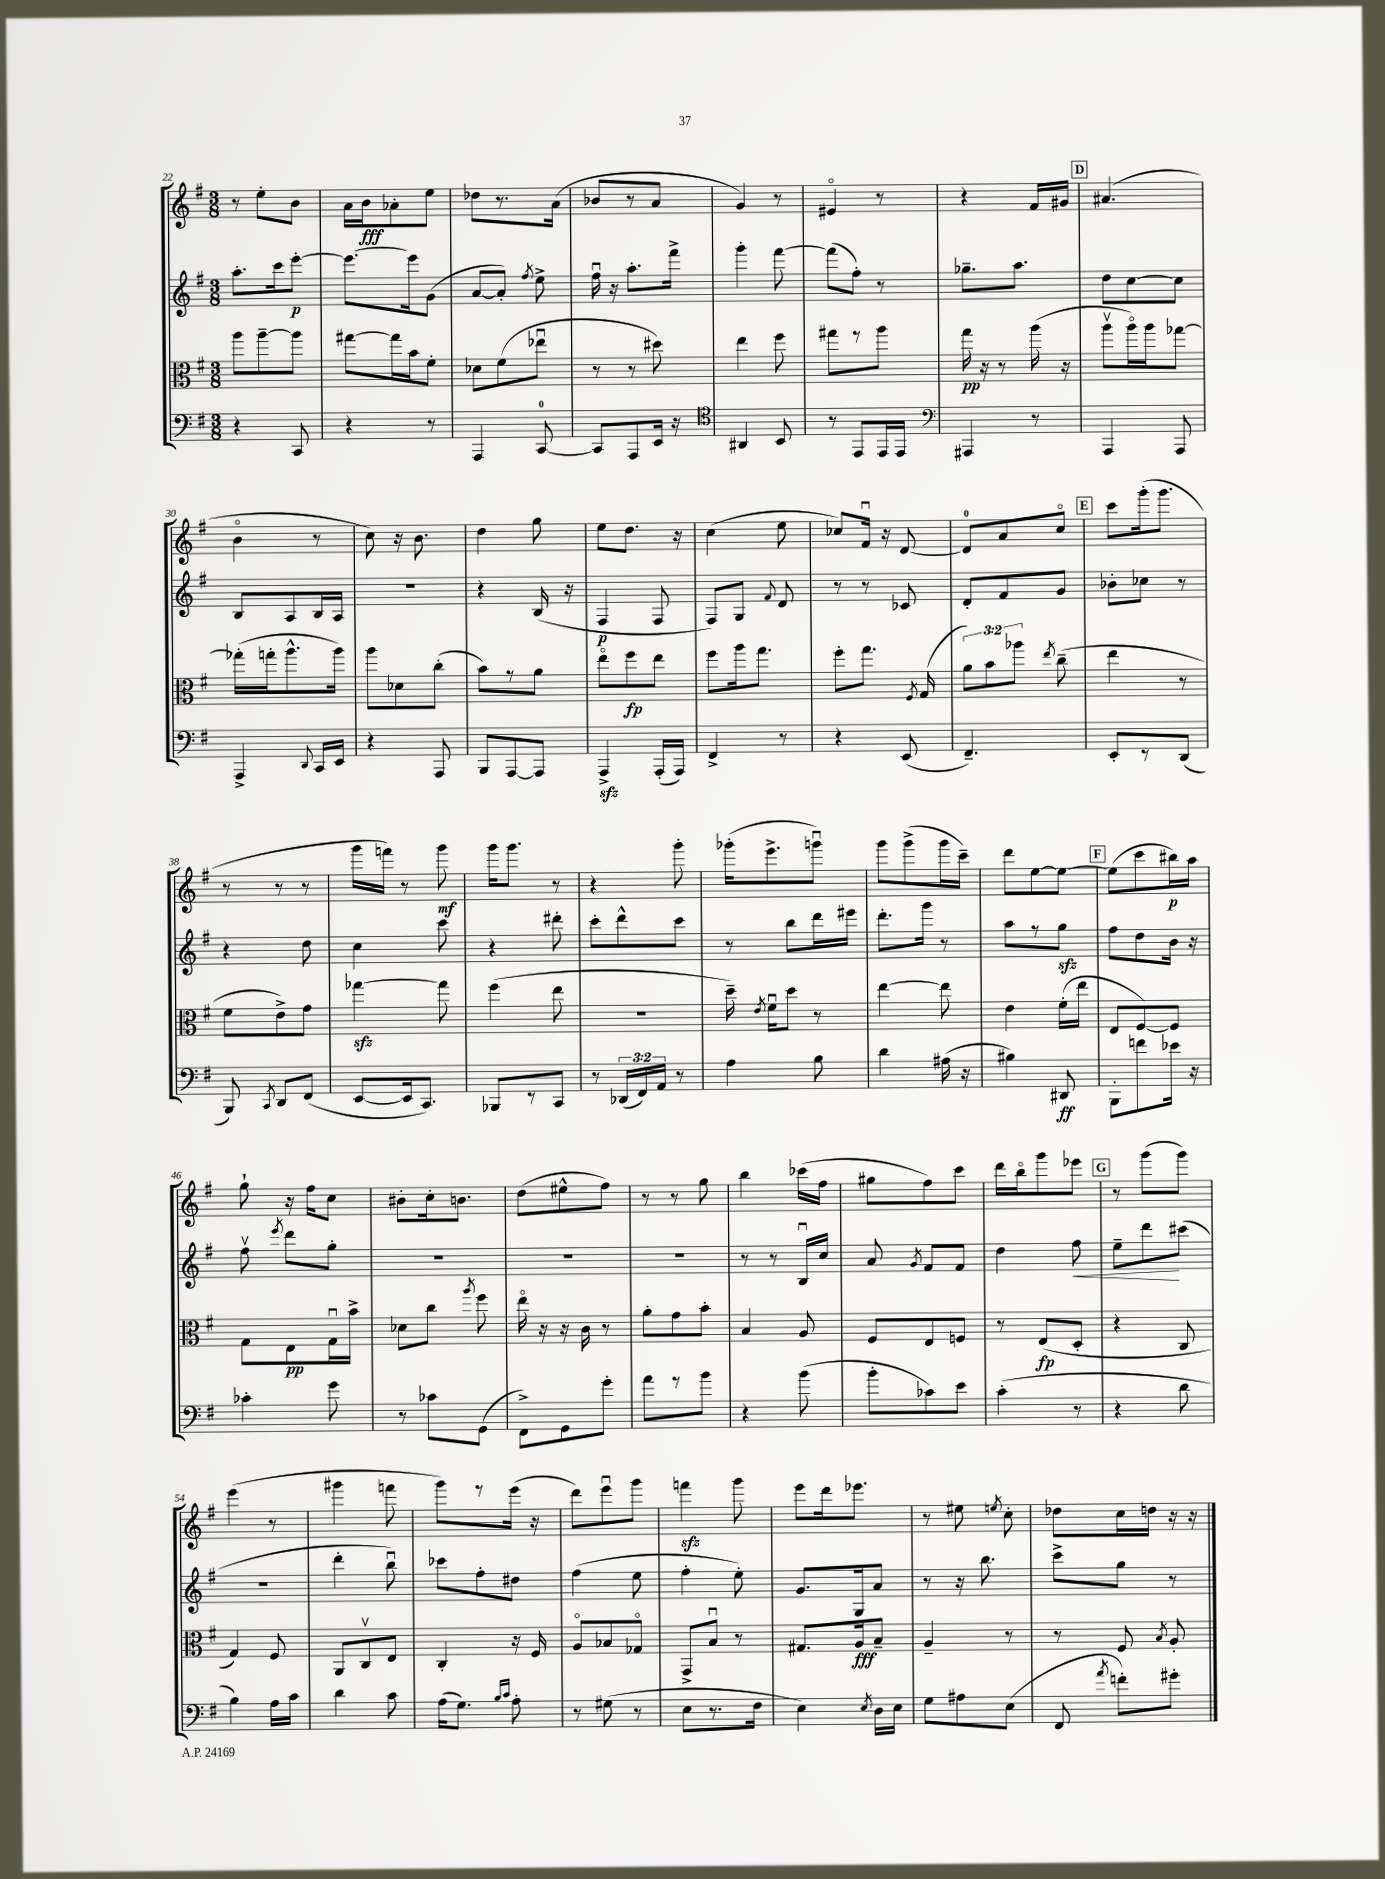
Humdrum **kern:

**kern	**kern	**kern	**kern
*staff4	*staff3	*staff2	*staff1
*clefF4	*clefC3	*clefG2	*clefG2
*k[f#]	*k[f#]	*k[f#]	*k[f#]
*M3/8	*M3/8	*M3/8	*M3/8
4r	8aa	8.aa'	8r
.	[8aa~	.	8ee'
.	.	16ccc	.
8CC	8aa]	[8eee'	8b
=	=	=	=
4r	[8gg#	8.eee_	16a
.	.	.	16b
.	16gg#]	.	8a-'
.	16b	16eee]	.
8r	8f#'	(8g	8ee
=	=	=	=
4AAA	8d-	[8a	8dd-
.	(8f#	8a'])	8.r
.	.	8qff#	.
[8CC	8ee-u	8ee^	.
.	.	.	(16a
=	=	=	=
8CC]	8r	16ff#u	8b-
.	.	16r	.
8AAA	8r	8.aa'	8r
16EE	8dd#)	.	8a
16r	.	16fff#^	.
=	=	=	=
*clefC4	*	*	*
4AA#	4ee	4ggg'	4g)
8BB	8ff#	[8fff#	8r
=	=	=	=
8r	8gg#	(8fff#]	4e#o
8EE	8r	8ff#')	.
16EE	8aa	8r	8r
16EE	.	.	.
=	=	=	=
*clefF4	*	*	*
4AAA#	16gg	8.gg-~	4r
.	16r	.	.
.	8r	.	.
.	.	8.aa	.
8r	(16aa	.	16f#
.	16r	.	16g#
=	=	=	=
4AAA	8aav	8dd	(4.a#
.	16aao)	[8cc	.
.	16aa	.	.
8AAA	[8gg-	8cc]	.
=	=	=	=
4AAA^	(16gg-']	8B	4bo
.	16gg'	.	.
.	8.aa^^	8A	.
8qqDD	.	.	.
16CC	.	16B	8r
16EE	16aa)	16A	.
=	=	=	=
4r	8aa	4.r	8cc)
.	8d-	.	16r
.	.	.	8.b
8AAA	(8cc'	.	.
=	=	=	=
8BBB	8b)	4r	4dd
[8AAA	8r	.	.
8AAA]	8a	(16B	8gg
.	.	16r	.
=	=	=	=
4AAA^	8eeo	4F#	8ee
.	8ff#	.	8.dd
(16AAA'	8ee	8F#	.
16AAA)	.	.	16r
=	=	=	=
4FF#^	8ff#	8F#)	(4cc
.	16aa	8G	.
.	8.gg	.	.
.	.	8qqf#	.
8r	.	8d	8ee
=	=	=	=
4r	8ff#'	8r	8cc-)
.	8.gg	8r	16f#u
.	.	.	16r
(8EE	.	8c-	[8d
.	8qF#	.	.
.	(16G	.	.
=	=	=	=
4.FF#~)	12a)	8d'	8d]
.	12b	.	.
.	.	8f#	8a
.	12aa-	.	.
.	8qee	.	.
.	(8cc~	8g	8cco
=	=	=	=
8EE'	4ee	8b-'	8ccc
8r	.	8cc-	(16ggg'
.	.	.	8.ggg
(8DD	8r	8r	.
=	=	=	=
8BBB)	8f#	4r	8r
8qCC	.	.	.
8DD	8e^)	.	8r
(8FF#	8g	8dd	8r
=	=	=	=
[8EE	[4gg-	4cc	16ggg
.	.	.	16fff)
16EE]	.	.	8r
8.CC)	.	.	.
.	8gg-]	8ccc	8ggg
=	=	=	=
8BBB-	(4ff#	4r	16ggg
.	.	.	8.ggg
8r	.	.	.
8CC	8ee	8ddd#'	8r
=	=	=	=
8r	4.r	8ccc'	4r
(24DD-	.	8ddd^^	.
24FF#)	.	.	.
24AA	.	.	.
8r	.	8ccc	8ggg'
=	=	=	=
4A	16dd~)	8r	(16ggg-'
.	8qe	.	.
.	16f#u	.	8.eee^
.	8dd	8bb	.
8B	8r	16ddd	8gggu)
.	.	16eee#	.
=	=	=	=
4d	[4ee	8.ddd'	8ggg
.	.	.	(8ggg^
.	.	16ggg	.
(16A#	8ee]	8r	16ggg
16r	.	.	16ccc~)
=	=	=	=
4B#)	4e	8aa	8ddd
.	.	8r	[8ee
8DD#	(16f#'	8gg	8ee_
.	16ee	.	.
=	=	=	=
8BBB'	8E	8ff#	(8ee]
8f	[8F#)	8dd	8ccc
16e-	8F#]	16b	16bb#)
16r	.	16r	16aa
=	=	=	=
4c-'	8G	8ff#v	8gg`
.	.	8qeee	.
.	8E	8ddd	16r
.	.	.	16ff#
8g	16Gu	8gg'	8cc
.	16b^	.	.
=	=	=	=
8r	8d-	4.r	8b#'
8c-	8cc	.	16cc'
.	.	.	8.b
.	8qaa	.	.
(8GG	8ff#	.	.
=	=	=	=
8FF#^)	16eeo	4.r	(8dd
.	16r	.	.
8GG	16r	.	8ee#^^
.	16c	.	.
8g'	8r	.	8ff#)
=	=	=	=
8a	8a'	4.r	8r
8r	8g	.	8r
8b	8b'	.	8gg
=	=	=	=
4r	4B	8r	4bb
.	.	8r	.
(8b	8A	16Bu	(16ccc-
.	.	16cc	16ff#
=	=	=	=
8b'	8F#	8a	8gg#
.	.	8qg	.
8c-)	8E	8f#	8ff#)
8e	8F	8f#	8ccc
=	=	=	=
(4c'	8r	4dd	16ddd
.	.	.	16bbo
.	(8E	.	8ggg
8r	8D'	8ff#	8eee-
=	=	=	=
4r	4r	8ee~	8r
.	.	8ddd	(8ggg
8d	8C	(8ccc#	8ggg)
=	=	=	=
4B)	4G)	4.r	(4eee
16A	8F#	.	8r
16c	.	.	.
=	=	=	=
4d	8AA	4ddd'	4ggg#
.	8Cv	.	.
8c	8E	8bbu)	8fff
=	=	=	=
(16A	4C'	8ccc-	8ggg)
8.G)	.	.	.
.	.	8ff#'	8r
16qqB	.	.	.
16qqc	.	.	.
8A'	16r	8dd#	(16eee
.	16F#	.	16r
=	=	=	=
8r	8Ao	(4ff#	8ddd)
(8G#	8B-	.	8eeeu
8r	8G-o	8ee	8ggg
=	=	=	=
8E	8GG^	4ff#'	4fff
8.r	8Bu	.	.
.	8r	8ee')	8ggg
16F#	.	.	.
=	=	=	=
4E)	8.G#	8.g	8eee
.	.	.	16ddd
.	16A	16G	8.eee-
8qE	.	.	.
16D	8B~	8a	.
16E	.	.	.
=	=	=	=
8G	4A~	8r	8r
8A#	.	16r	8ee#
.	.	8.bb	.
.	.	.	8qee
(8E	8r	.	8cc'
=	=	=	=
8FF#	8r	8ccc^	8dd-
8qa	.	.	.
8f')	8F#	8gg	16cc
.	.	.	16dd
.	8qB	.	.
8g#'	8A'	8r	16r
.	.	.	16r
==	==	==	==
*-	*-	*-	*-
